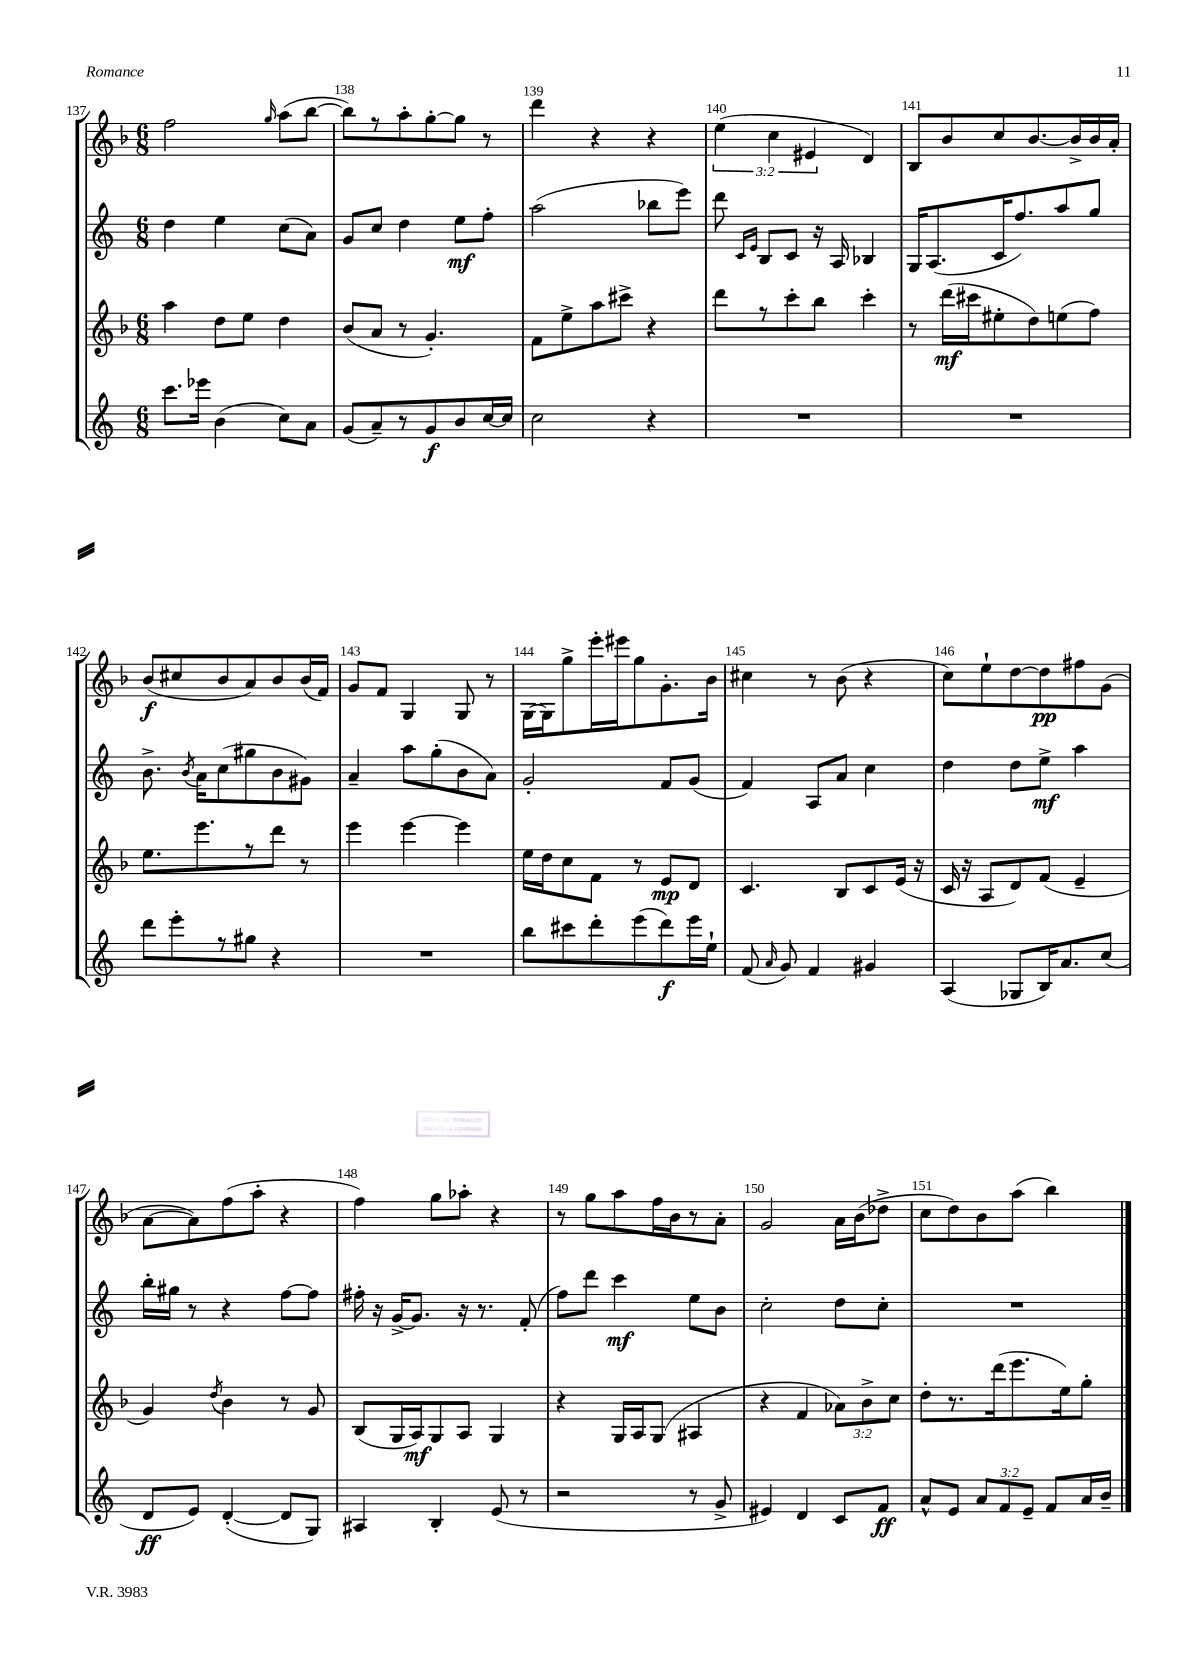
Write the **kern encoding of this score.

**kern	**kern	**kern	**kern
*staff4	*staff3	*staff2	*staff1
*clefG2	*clefG2	*clefG2	*clefG2
*k[]	*k[b-]	*k[]	*k[b-]
*M6/8	*M6/8	*M6/8	*M6/8
8.ccc\L	4aa\	4dd\	2ff\
16eee-\Jk	.	.	.
(4b\	8dd\L	4ee\	.
.	8ee\J	.	.
.	.	.	16qqgg/
8cc\L)	4dd\	(8cc\L	(8aa\L
8a\J	.	8a\J)	[8bb-\J
=	=	=	=
(8g/L	(8b-/L	8g/L	8bb-\]L)
8a~/)	8a/J	8cc/J	8r
8r	8r	4dd\	8aa'\
8g/	4.g'/)	.	[8gg'\
8b/	.	8ee\L	8gg\]J
[16cc/L	.	8ff'\J	8r
16cc/]JJ	.	.	.
=	=	=	=
2cc\	8f\L	(2aa\	4ddd\
.	8ee^\	.	.
.	8aa\	.	4r
.	8ccc#^\J	.	.
4r	4r	8bb-\L	4r
.	.	8eee\J)	.
=	=	=	=
2.r	8ddd\L	8ddd\	(6ee\
.	.	16qqc/LL	.
.	.	16qqe/JJ	.
.	8r	8B/L	.
.	.	.	6cc\
.	8ccc'\	8c/J	.
.	.	.	6e#/
.	8bb-\J	16r	.
.	.	16A/	.
.	4ccc'\	4B-/	4d/)
=	=	=	=
2.r	8r	16G/LK	8B-/L
.	.	(8.A/	.
.	(16ddd\LL	.	8b-/
.	16ccc#\J	.	.
.	8ee#'\	16c/K	8cc/
.	.	8.ff/)	.
.	8dd\)	.	[8.b-/
.	(8ee\	8aa/	.
.	.	.	16b-^/]L
.	8ff\J)	8gg/J	16b-/
.	.	.	16a'/JJ
=	=	=	=
8ddd\L	8.ee\L	8.b^\	(8b-/L
8eee'\	.	.	8cc#/
.	.	8qb/	.
.	8.eee\	16a\LK	.
8r	.	(8cc\	8b-/
8gg#\J	8r	8gg#\	8a/)
4r	8ddd\J	8b\	8b-/
.	8r	8g#\J)	(16b-/L
.	.	.	16f/JJ)
=	=	=	=
2.r	4eee\	4a~/	8g/L
.	.	.	8f/J
.	[4eee\	8aa\L	4G/
.	.	(8gg'\	.
.	4eee\]	8b\	8G/
.	.	8a\J)	8r
=	=	=	=
8bb\L	16ee\LL	2g'/	[16G\LL
.	16dd\J	.	16G\]J
8ccc#\	8cc\	.	8gg^\
8ddd'\	8f\J	.	16eee'\L
.	.	.	16eee#\J
(8eee\	8r	.	8gg\
8ddd\)	8e/L	8f/L	8.g'\
16eee\L	8d/J	(8g/J	.
16ee`\JJ	.	.	16b-\Jk
=	=	=	=
(8f/	4.c/	4f/)	4cc#\
16qqa/	.	.	.
8g/)	.	.	.
4f/	.	8A/L	8r
.	8B-/L	8a/J	(8b-\
4g#/	8c/	4cc\	4r
.	(16e/Jk	.	.
.	16r	.	.
=	=	=	=
(4A/	16c/	4dd\	8cc\L)
.	16r	.	.
.	8A/L	.	8ee`\
8G-/L	8d/)	8dd\L	[8dd\
16B/K)	(8f/J	8ee^\J	8dd\]
8.a/	.	.	.
.	4e~/	4aa\	8ff#\
(8cc/J	.	.	(8g\J
=	=	=	=
8d/L	4g/)	16bb'\LL	[8a\L
.	.	16gg#\JJ	.
8e/J)	.	8r	8a\])
.	8qdd/	.	.
([4d'/	4b-\	4r	(8ff\
.	.	.	8aa'\J
8d/]L	8r	[8ff\L	4r
8G/J)	8g/	8ff\]J	.
=	=	=	=
4A#/	(8B-/L	16ff#'\	4ff\)
.	.	16r	.
.	16G/L	[16g^/LK	.
.	16A/J)	8.g/]J	.
4B'/	8G/	.	8gg\L
.	8A/J	16r	8aa-'\J
.	.	8.r	.
(8e/	4G/	.	4r
8r	.	(8f'/	.
=	=	=	=
2r	4r	8ff\L)	8r
.	.	8ddd\J	8gg\L
.	16G/LL	4ccc\	8aa\
.	16A/J	.	.
.	(8G/J	.	16ff\L
.	.	.	16b-\J
8r	4A#/	8ee\L	8r
8g^/	.	8b\J	8a'\J
=	=	=	=
4e#/)	4r	2cc'\	2g/
4d/	4f/	.	.
8c/L	12a-\L)	8dd\L	16a\LL
.	.	.	(16b-\J
.	12b-^\	.	.
8f/J	.	8cc'\J	8dd-^\J
.	12cc\J	.	.
=	=	=	=
8a^^/L	8dd'\L	2.r	8cc\L
8e/J	8.r	.	8dd\)
12a/L	.	.	8b-\
.	(16ddd\k	.	.
12f/	.	.	.
.	8.eee\	.	(8aa\J
12e~/J	.	.	.
8f/L	.	.	4bb-\)
.	16ee\k)	.	.
16a/L	8gg'\J	.	.
16b~/JJ	.	.	.
==	==	==	==
*-	*-	*-	*-
